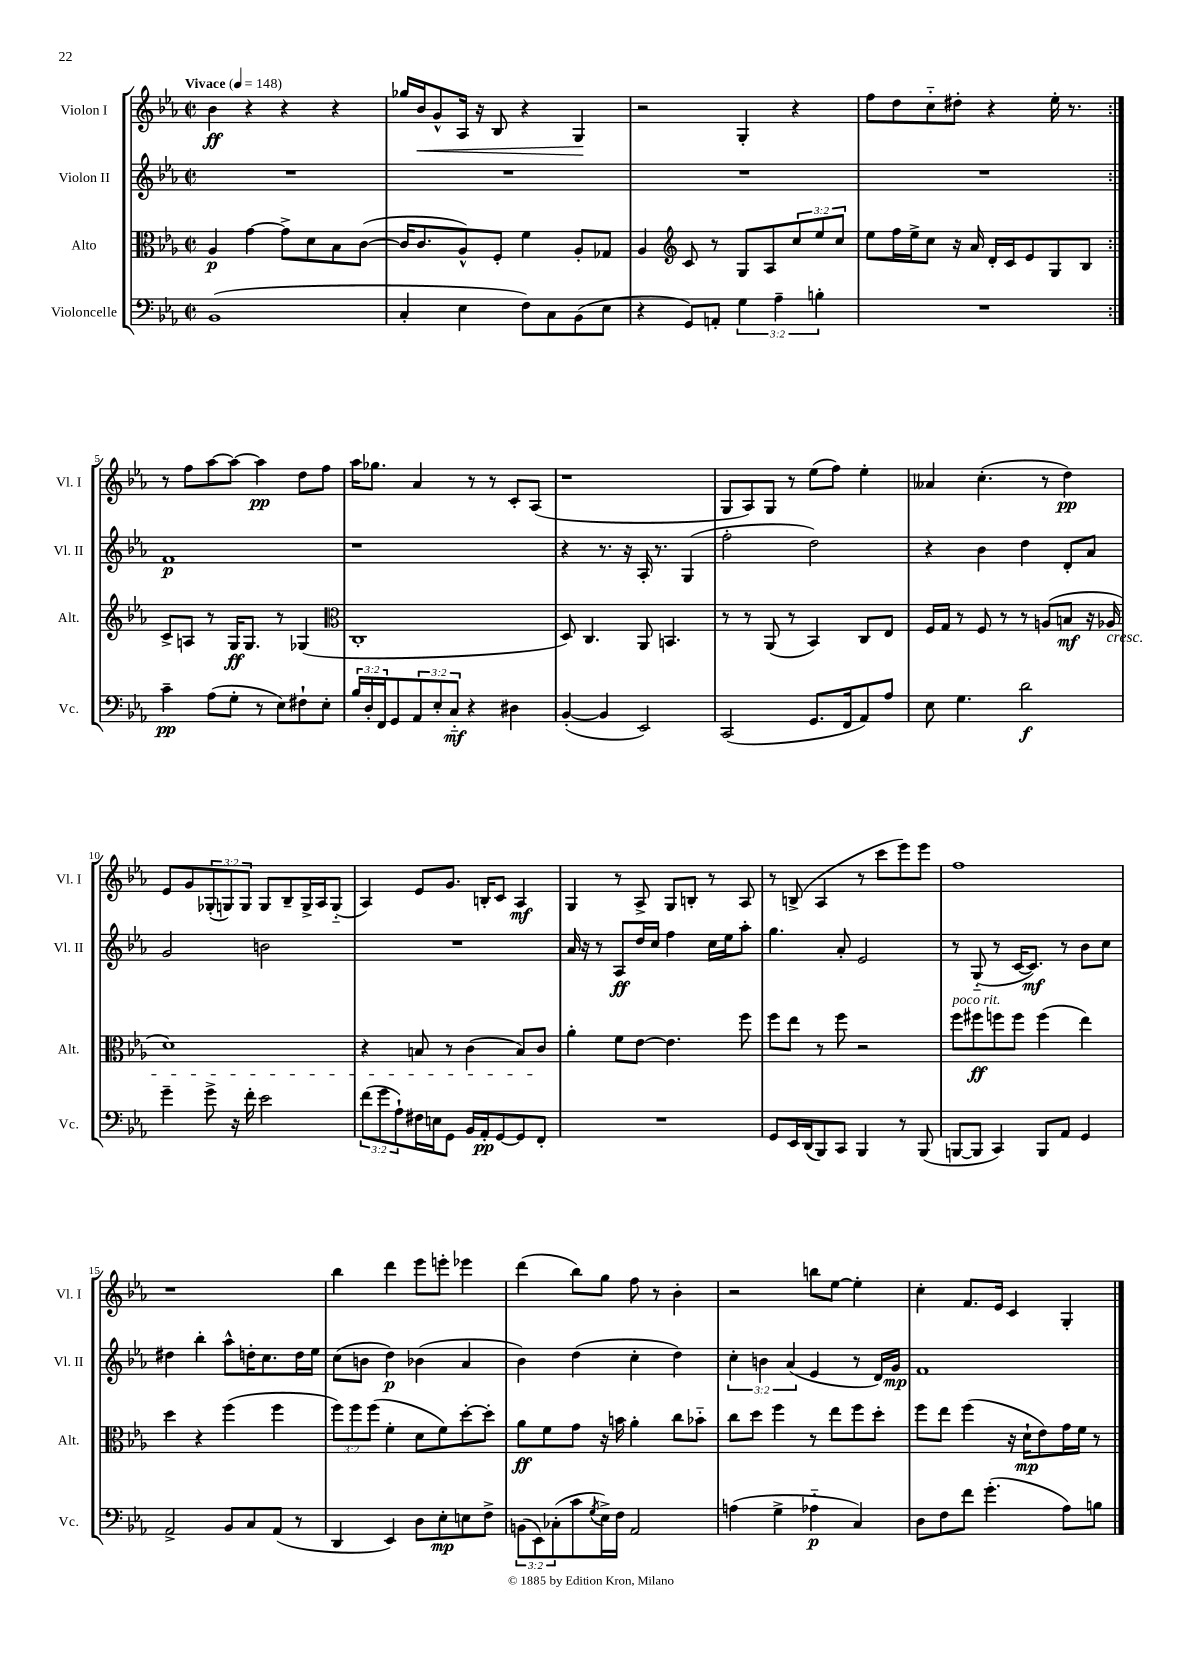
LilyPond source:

<<
\new StaffGroup <<
\new Staff = "s0" \with { instrumentName = "Violon I" shortInstrumentName = "Vl. I" } {
    \clef treble \key ees \major \defaultTimeSignature \time 2/2 \override Staff.TupletNumber.text = #tuplet-number::calc-fraction-text \tempo "Vivace" 4 = 148
    \repeat volta 2 { bes'4\ff r4 r4 r4 |
    ges''16 bes'16\< g'8-^ aes16 r16 bes8 r4 g4\! |
    r2 g4-. r4 |
    f''8 d''8 c''8-_ dis''8-. r4 ees''16-. r8. | }
    r8 f''8 aes''8~ aes''8~ aes''4\pp d''8 f''8 |
    aes''16 ges''8. aes'4 r8 r8 c'8-. aes8( |
    r1 |
    g8 aes8) g8 r8 ees''8( f''8) ees''4-. |
    aeses'4 c''4.-.( r8 d''4\pp) |
    ees'8 g'8 \tuplet 3/2 { ges8-.( g8) g8 } g8 bes8-- g16-> aes16 g8-_( |
    aes4) ees'8 g'8. b16-. c'8 aes4\mf |
    g4 r8 aes8-> g8 b8-. r8 aes8 |
    r8 b8->( aes4 r8 c'''8 ees'''8) ees'''8 |
    f''1 |
    r1 |
    bes''4 d'''4 ees'''8 e'''8-. ees'''4 |
    d'''4( bes''8) g''8 f''8 r8 bes'4-. |
    r2 b''8 ees''8~ ees''4-. |
    c''4-. f'8. ees'16 c'4 g4-. \bar "|." |
}
\new Staff = "s1" \with { instrumentName = "Violon II" shortInstrumentName = "Vl. II" } {
    \clef treble \key ees \major \defaultTimeSignature \time 2/2 \override Staff.TupletNumber.text = #tuplet-number::calc-fraction-text
    \repeat volta 2 { R1 |
    R1 |
    R1 |
    R1 | }
    f'1\p |
    r1 |
    r4 r8. r16 aes16-. r8. g4( |
    f''2-. d''2) |
    r4 bes'4 d''4 d'8-. aes'8 |
    g'2 b'2 |
    R1 |
    aes'16 r16 r8 aes8\ff d''16 c''16 f''4 c''16 ees''16 aes''8-. |
    g''4. aes'8-. ees'2 |
    r8 g8-_( r8 c'16~ c'8.\mf) r8 bes'8 c''8 |
    dis''4 bes''4-. aes''8-^ d''16-. c''8. d''16 ees''16 |
    c''8( b'8 d''4\p) bes'4( aes'4 |
    bes'4) d''4( c''4-. d''4) |
    \tuplet 3/2 { c''4-. b'4 aes'4( } ees'4 r8 d'16) g'16\mp |
    f'1 \bar "|." |
}
\new Staff = "s2" \with { instrumentName = "Alto" shortInstrumentName = "Alt." } {
    \clef alto \key ees \major \defaultTimeSignature \time 2/2 \override Staff.TupletNumber.text = #tuplet-number::calc-fraction-text
    \repeat volta 2 { aes4\p g'4~ g'8-> d'8 bes8 c'8~( |
    c'16 c'8. aes8-^) f8-. f'4 aes8-. ges8 |
    aes4 \clef treble c'8 r8 g8 aes8 \tuplet 3/2 { c''8 ees''8 c''8 } |
    ees''8 f''16 ees''16-> c''8 r16 aes'16 d'16-. c'16 ees'8 g8 bes8 | }
    c'8-> a8 r8 g16\ff g8. r8 ges4( |
    \clef alto c1-. |
    d8) c4. aes,8 b,4. |
    r8 r8 aes,8( r8 bes,4) c8 ees8 |
    f16 g16 r8 f8 r8 r8 a8( b8\mf r16 aes16\cresc |
    d'1) |
    r4 b8 r8 c'4( b8) c'8\! |
    aes'4-. f'8 ees'8~ ees'4. f''8 |
    f''8 ees''8 r8 f''8 r2 |
    f''8^\markup { \italic "poco rit." } fis''8\ff f''8 f''8 f''4( ees''4) |
    d''4 r4 f''4( f''4 |
    \tuplet 3/2 { f''8) f''8 f''8( } f'4-. d'8 f'8) d''8~-. d''8-. |
    aes'8\ff f'8 g'8 r16 b'16 aes'4-. c''8 bes'8-_ |
    c''8 d''8 f''4 r8 ees''8 f''8 d''8-. |
    f''8 ees''8 f''4( r16 d'16-!\mp ees'8) g'16 f'16 r8 \bar "|." |
}
\new Staff = "s3" \with { instrumentName = "Violoncelle" shortInstrumentName = "Vc." } {
    \clef bass \key ees \major \defaultTimeSignature \time 2/2 \override Staff.TupletNumber.text = #tuplet-number::calc-fraction-text
    \repeat volta 2 { bes,1( |
    c4-. ees4 f8) c8 bes,8( ees8 |
    r4 g,8) a,8-. \tuplet 3/2 { g4 aes4-- b4-. } |
    R1 | }
    c'4--\pp aes8( g8-. r8 ees8) fis8-! ees8-. |
    \tuplet 3/2 { bes16 d16-. f,16 } g,8 \tuplet 3/2 { aes,8 ees8-. c8-_\mf } r4 dis4 |
    bes,4~-.( bes,4 ees,2) |
    c,2( g,8. f,16 aes,8) aes8 |
    ees8 g4. d'2\f |
    g'4-- g'8-> r16 f'16-. ees'2 |
    \tuplet 3/2 { f'8( g'8 aes8-!) } fis16 e16 g,8 bes,16 aes,16-.\pp g,8~ g,8 f,8-. |
    R1 |
    g,8 ees,16 d,16( bes,,8) c,8 bes,,4 r8 bes,,8( |
    b,,8~ b,,8 c,4) b,,8 aes,8 g,4 |
    aes,2-> bes,8 c8 aes,8( r8 |
    d,4 ees,4) d8 ees8-.\mp e8 f8-> |
    \tuplet 3/2 { b,8( ees,8) ces8-.( } c'8 \acciaccatura { g8 } ees16->) f16 aes,2 |
    a4( g4-> aes4-_\p c4) |
    d8 f8 f'8 g'4.-.( aes8) b8 \bar "|." |
}
>>
>>
